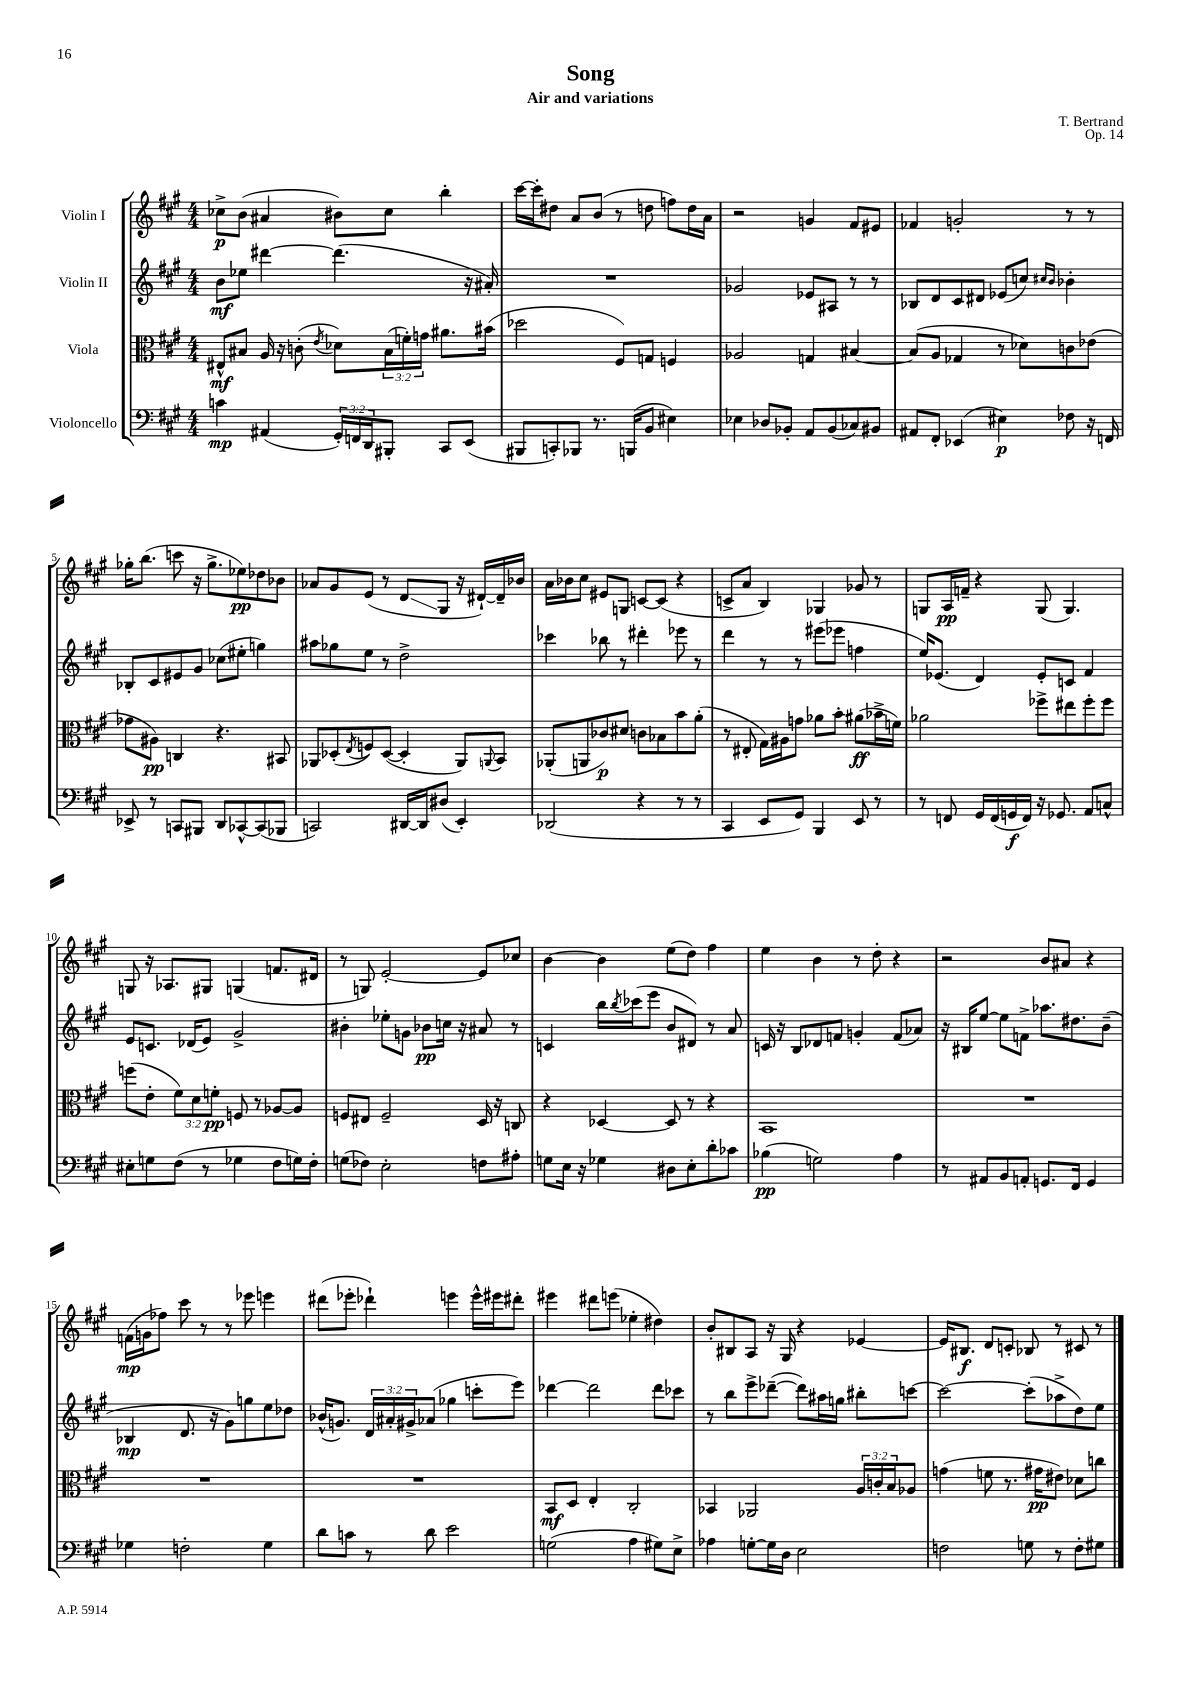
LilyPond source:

\header { title = "Song" composer = "T. Bertrand" subtitle = "Air and variations" opus = "Op. 14" }
<<
\new StaffGroup <<
\new Staff = "s0" \with { instrumentName = "Violin I" } {
    \clef treble \key a \major \numericTimeSignature \time 4/4
    ces''8->\p b'8( ais'4 bis'8) ces''8 b''4-. |
    cis'''16~ cis'''16-. dis''8 a'8 b'8( r8 d''8 f''8) d''16 a'16 |
    r2 g'4 fis'8 eis'8 |
    fes'4 g'2-. r8 r8 |
    ges''16-. b''8.( c'''8 r16 ges''8.-> ees''8\pp) des''8 bes'8 |
    aes'8 gis'8 e'8( r8 d'8\glissando gis8 r16 dis'16~-!) dis'16-- bes'16 |
    a'16 bes'16 cis''8 eis'8 g8 c'8~ c'8( r4 |
    c'8-> a'8 b4) ges4 ges'8 r8 |
    g8 a16\pp f'16-- r4 g8( g4.) |
    g8 r16 aes8. gis8 g4( f'8. dis'16 |
    r8 g8) e'2~-. e'8 ces''8 |
    b'4~ b'4 e''8( d''8) fis''4 |
    e''4 b'4 r8 d''8-. r4 |
    r2 b'8 ais'8 r4 |
    f'16\mp( g'16 fes''8) cis'''8 r8 r8 ees'''8 e'''4 |
    dis'''8( ees'''8-. des'''4-!) e'''4 e'''16-^ eis'''16 dis'''8-. |
    eis'''4 dis'''8 e'''8( ees''4-. dis''4) |
    b'8-. bis8 a8 r16 gis16 r4 ees'4~ |
    ees'16 bis8.\f d'8 c'8-. bes8 r8 cis'8 r8 \bar "|." |
}
\new Staff = "s1" \with { instrumentName = "Violin II" } {
    \clef treble \key a \major \numericTimeSignature \time 4/4 \override Staff.TupletNumber.text = #tuplet-number::calc-fraction-text
    b'8\mf ees''8 dis'''4~ dis'''4.( r16 ais'16-.) |
    R1 |
    ges'2 ees'8 ais8 r8 r8 |
    bes8 d'8 cis'8 dis'8 ees'8( c''8) \grace { cis''16 b'16 } bes'4-. |
    bes8-. cis'8 eis'8 gis'8 ces''8( eis''8-. g''4) |
    ais''8 ges''8 e''8 r8 d''2-> |
    ces'''4 bes''8 r8 dis'''4-. ees'''8 r8 |
    d'''4 r8 r8 eis'''8( ees'''8 f''4 |
    e''16) ees'8.( d'4) ees'8-. c'8 fis'4 |
    e'8 c'8. des'16( e'8) gis'2-> |
    bis'4-. ees''8-. g'8 bes'8\pp c''16 r16 ais'8 r8 |
    c'4 b''16 \acciaccatura { b''8 } ces'''16( e'''8 b'8 dis'8) r8 a'8 |
    c'16 r16 b8 des'8 f'8 g'4-. f'8( aes'8) |
    r16 bis16 e''8~ e''8 f'8-> aes''8. dis''8. b'8--( |
    bes4\mp d'8. r16 gis'8) g''8 e''8 des''8 |
    bes'16-^( g'8.) \tuplet 3/2 { d'16 ais'16-. gis'16-> } aes'8( ges''4 c'''8-. e'''8) |
    des'''4~ des'''2 des'''8 ces'''8 |
    r8 b''8 e'''8-> des'''8~--( des'''8) ais''16 g''16 bis''8-. c'''8~ |
    c'''2~ c'''8-.( aes''8-> d''8) e''8 \bar "|." |
}
\new Staff = "s2" \with { instrumentName = "Viola" } {
    \clef alto \key a \major \numericTimeSignature \time 4/4 \override Staff.TupletNumber.text = #tuplet-number::calc-fraction-text
    eis8-^\mf bis8 a16 r16 c'8-.( \acciaccatura { e'8 } des'8) \tuplet 3/2 { bis16( f'16-.) g'16 } ais'8. bis'16( |
    des''2 fis8) g8 f4 |
    aes2 g4 bis4~ |
    bis8( a8 ges4 r8 des'8) c'8 ees'8( |
    ges'8 ais8\pp) c4 r4. bis,8 |
    aes,8 des8-.( \acciaccatura { e8 } f8) des8~( des4-. aes,8) \appoggiatura { a,8 } b,8 |
    aes,8-.( a,8 ces'8\p) dis'8 c'8 bes8 b'8 a'8-.( |
    r8 eis8-. gis16) ais16 g'8 aes'8 b'8-. ais'8\ff( bes'16-> f'16) |
    aes'2 fes''8-> eis''8 fes''8-. fes''8 |
    f''8( e'8-. \tuplet 3/2 { fis'8) d'8 f'8-.\pp } f8 r8 aes8~ aes8 |
    f8 eis8 f2-- d16 r16 c8 |
    r4 des4~ des8 r8 r4 |
    b,1 |
    R1 |
    R1 |
    R1 |
    b,8\mf d8 e4-. cis2-. |
    bes,4 aes,2 \tuplet 3/2 { a16 c'16-. b16 } aes8 |
    g'4( f'8 r8. gis'16\pp eis'8) des'8 c''8 \bar "|." |
}
\new Staff = "s3" \with { instrumentName = "Violoncello" } {
    \clef bass \key a \major \numericTimeSignature \time 4/4 \override Staff.TupletNumber.text = #tuplet-number::calc-fraction-text
    c'4\mp ais,4( \tuplet 3/2 { gis,16-.) f,16 d,16 } bis,,8-. cis,8 e,8( |
    bis,,8 c,8-.) bes,,8 r8. b,,16( b,8 eis4) |
    ees4 des8 bes,8-. a,8 bes,8( ces8) bis,8 |
    ais,8 fis,8-. ees,4( eis4\p) fes8 r16 f,16 |
    ees,8-> r8 c,8 bis,,8 d,8 ces,8~-^ ces,8( bes,,8 |
    c,2) dis,16~ dis,16 dis8( e,4-.) |
    des,2( r4 r8 r8 |
    cis,4 e,8 gis,8) b,,4 e,8 r8 |
    r8 f,8 gis,16 f,16( g,16\f f,16) r16 ges,8. a,8 c8-^ |
    eis8-. g8 fis8( r8 ges4 fis8 g16) fis16-. |
    g8( fes8) e2-. f8 ais8-. |
    g8 e16 r16 ges4 dis8 e8-. d'8-. ces'8 |
    bes4\pp( g2) a4 |
    r8 ais,8 b,8 a,8-. g,8. fis,16 g,4 |
    ges4 f2-. ges4 |
    d'8 c'8 r8 d'8 e'2 |
    g2( a4 gis8) e8-> |
    aes4 g8~-. g16 d16 e2 |
    f2 g8 r8 f8-. gis8 \bar "|." |
}
>>
>>
